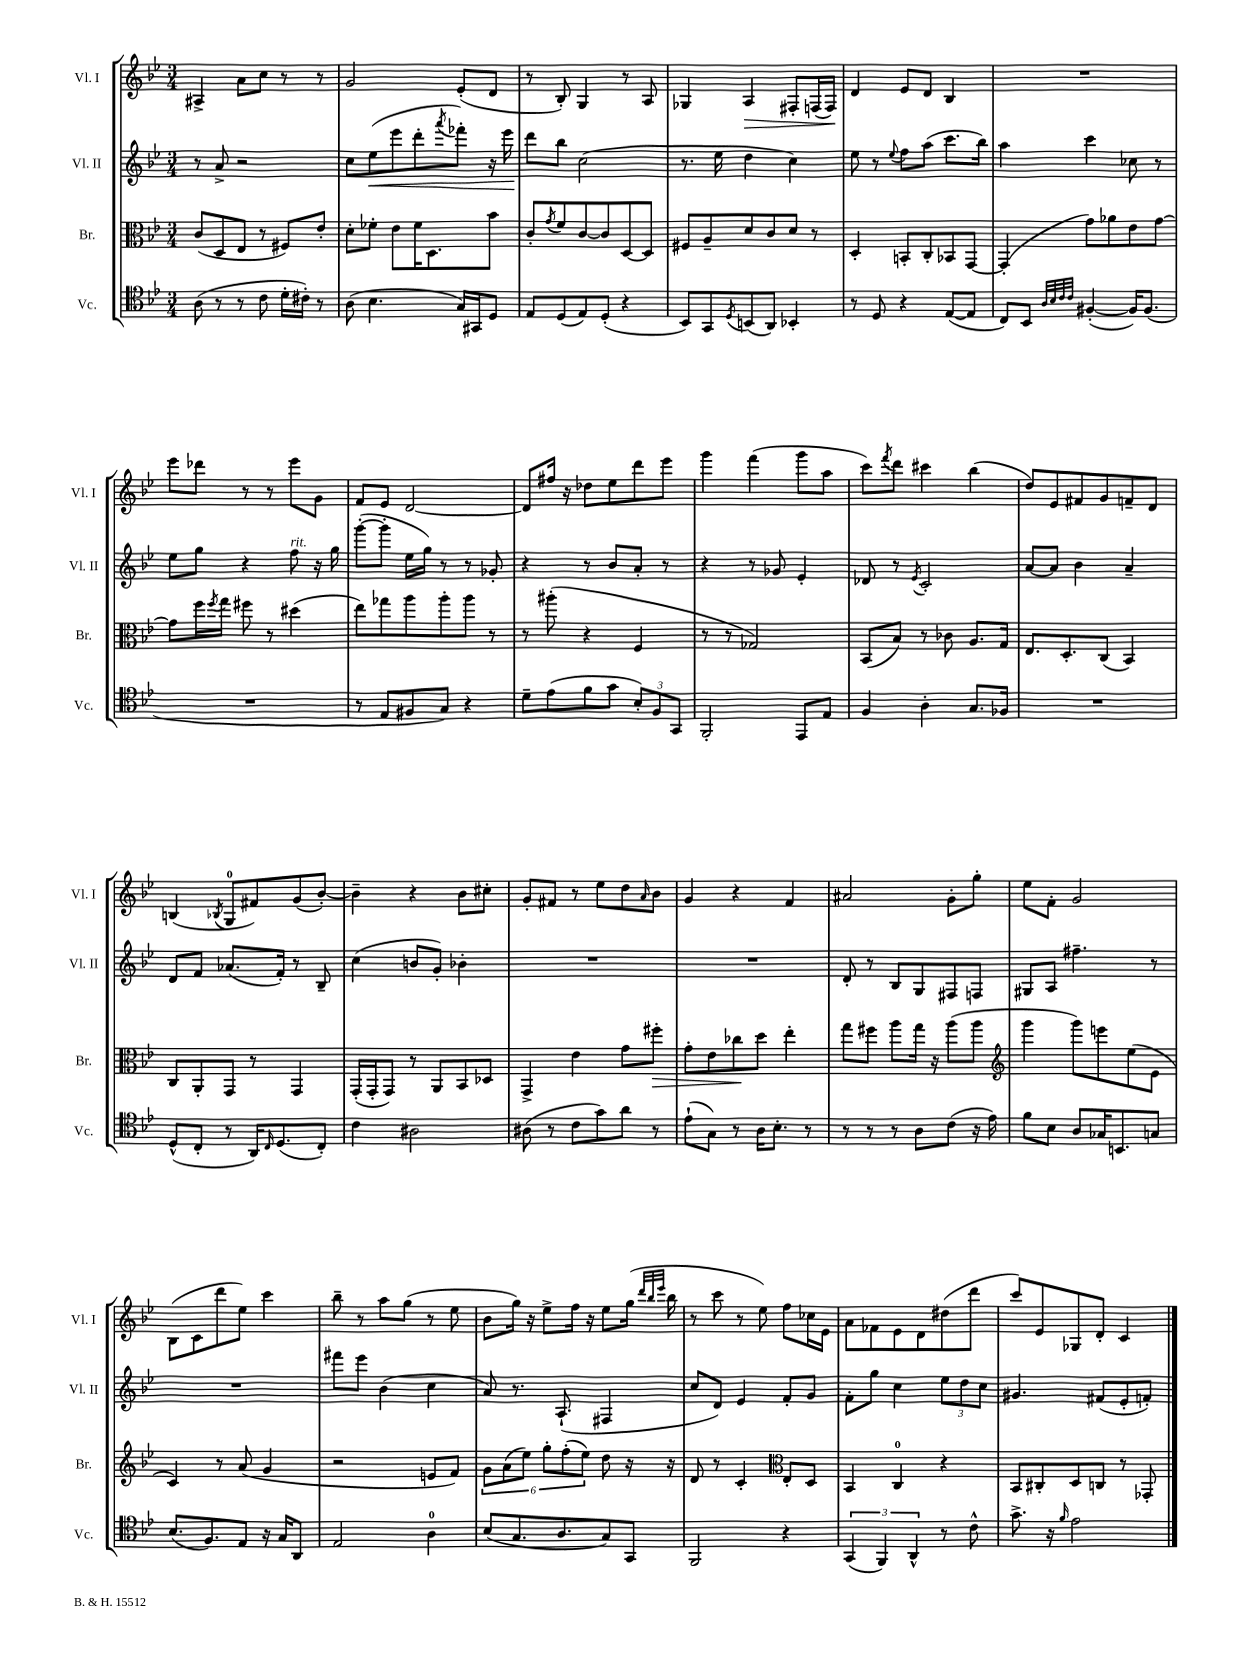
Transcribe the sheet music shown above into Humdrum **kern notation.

**kern	**kern	**kern	**kern
*staff4	*staff3	*staff2	*staff1
*clefC4	*clefC3	*clefG2	*clefG2
*k[b-e-]	*k[b-e-]	*k[b-e-]	*k[b-e-]
*M3/4	*M3/4	*M3/4	*M3/4
(8A	(8c	8r	4A#^
8r	8D	8a^	.
8r	8E-	2r	8a
8c	8r	.	8cc
16d'	8F#)	.	8r
16c#')	.	.	.
8r	8e-'	.	8r
=	=	=	=
(8A	8d'	8cc	2g
4.B-	8f-'	(8ee-	.
.	8e-	8eee-	.
.	16f-	8ddd'	.
.	8.D	.	.
.	.	8qaaa	.
16G)	.	8fff-')	(8e-'
16GG#	.	.	.
8D	8b-	16r	8d
.	.	16eee-	.
=	=	=	=
8E-	8c'	8ddd	8r
.	8qg	.	.
(8D	8f	8bb-	8B-')
8E-)	[8c	(2cc	4G
(8D'	8c]	.	.
4r	[8D	.	8r
.	8D]	.	8A
=	=	=	=
8BB-)	8F#	8.r	4G-
8GG	8A~	.	.
.	.	16ee-	.
8qD	.	.	.
(8BB	8d	4dd	4A
8AA)	8c	.	.
4BB-'	8d	4cc)	8F#'
.	8r	.	(16F
.	.	.	16F)
=	=	=	=
8r	4D'	8ee-	4d
8D	.	8r	.
.	.	8qqee-	.
4r	8BB'	8ff	8e-
.	8C'	(8aa	8d
([8E-	8BB-	8.ccc	4B-
8E-]	[8GG	.	.
.	.	16bb-)	.
=	=	=	=
8C)	(4GG']	4aa	2.r
8BB-	.	.	.
32qqA	.	.	.
32qqB-	.	.	.
32qqc	.	.	.
32qqc	.	.	.
([4F#'	8g)	4ccc	.
.	8a-	.	.
16F#])	8e-	8cc-	.
(8.F#	.	.	.
.	[8g	8r	.
=	=	=	=
2.r	8g]	8ee-	8eee-
.	16ff	8gg	8ddd-
.	8qff	.	.
.	16gg	.	.
.	8ff#	4r	8r
.	8r	.	8r
.	(4dd#	8ff	8eee-
.	.	16r	8g
.	.	16gg	.
=	=	=	=
8r	8ee-)	([8ggg'	8f
8E-	8gg-	8ggg']	8e-
8F#	8aa	16ee-	[2d
.	.	16gg)	.
8G)	8aa'	8r	.
4r	8aa	8r	.
.	8r	8g-'	.
=	=	=	=
8d~	8r	4r	8d]
(8e-	(8aa#'	.	16ff#
.	.	.	16r
8f	4r	8r	8dd-
8g	.	8b-	8ee-
12B-')	4F	8a'	8ddd
12F	.	.	.
.	.	8r	8eee-
12GG	.	.	.
=	=	=	=
2FF'	8r	4r	4ggg
.	8r	.	.
.	2G-)	8r	(4fff
.	.	8g-	.
8EE-	.	4e-'	8ggg
8E-	.	.	8aa
=	=	=	=
4F	(8BB-	8d-	8ccc)
.	.	.	8qfff
.	8B-)	8r	8ddd
.	.	8qe-	.
4A'	8r	2c'	4ccc#
.	8c-	.	.
8.G	8.A	.	(4bb-
16F-	16G	.	.
=	=	=	=
2.r	8.E-	[8a	8dd)
.	.	8a]	8e-
.	8.D'	.	.
.	.	4b-	8f#
.	(8C	.	8g
.	4BB-)	4a~	8f~
.	.	.	8d
=	=	=	=
(8D^^	8C	8d	(4B
8C'	8AA'	8f	.
.	.	.	8qB-
8r	8GG	(8.a-	8G
16AA)	8r	.	8f#)
16qqC	.	.	.
(8.D	.	16f')	.
.	4GG	8r	(8g
8C')	.	8B-~	[8b-')
=	=	=	=
4c	(16GG'	(4cc	4b-~]
.	16GG'	.	.
.	8GG)	.	.
2A#	8r	8b	4r
.	8AA	8g')	.
.	8BB-	4b-'	8b-
.	8D-	.	8cc#'
=	=	=	=
(8A#	4GG^	2.r	8g'
8r	.	.	8f#
8c	4e-	.	8r
8g)	.	.	8ee-
8a	8g	.	8dd
.	.	.	16qqa
8r	8ff#'	.	8b-
=	=	=	=
(8e-`	8g'	2.r	4g
8G)	8e-	.	.
8r	8cc-	.	4r
16A	8dd	.	.
8.B-'	.	.	.
.	4ee-'	.	4f
8r	.	.	.
=	=	=	=
8r	8gg	8d'	2a#
8r	8ff#	8r	.
8r	8aa	8B-	.
8A	16gg	8G	.
.	16r	.	.
(8c	(8aa	8F#	8g'
16r	8aa	8F	8gg'
16e-)	.	.	.
=	=	=	=
*	*clefG2	*	*
8f	4ggg	8G#	8ee-
8B-	.	8A	8f'
8A	8ggg)	4.ff#~	2g
16G-	8eee	.	.
8.BB	.	.	.
.	(8ee-	.	.
8G	8e-	8r	.
=	=	=	=
(8.B-	4c)	2.r	(8B-
.	.	.	8c
8.F)	.	.	.
.	8r	.	8ddd
8E-	(8a	.	8ee-)
16r	4g	.	4ccc
16G	.	.	.
8AA	.	.	.
=	=	=	=
2E-	2r	8fff#	8bb-~
.	.	8eee-	8r
.	.	(4b-	8aa
.	.	.	(8gg
4A	8e	4cc	8r
.	8f)	.	8ee-
=	=	=	=
(8B-	12g	8a)	8b-
.	(12a	.	.
8.G	.	8.r	16gg)
.	12ee-)	.	.
.	.	.	16r
.	12gg'	.	8ee-^
8.A	.	(8.A`	.
.	(12ff'	.	.
.	.	.	16ff
.	12ee-)	.	.
.	.	.	16r
8G)	8dd	4F#	8ee-
8GG	16r	.	(16gg
.	.	.	32qqddd
.	.	.	32qqbb-
.	.	.	32qqeee-
.	16r	.	16bb-
=	=	=	=
2FF	8d	8cc	8r
.	8r	8d)	8ccc
.	4c'	4e-	8r
.	.	.	8ee-)
*	*clefC3	*	*
4r	8E-'	8f'	8ff
.	8D	8g	16cc-
.	.	.	16e-
=	=	=	=
(6GG	4BB-	8f'	8a
.	.	8gg	8f-
6FF)	.	.	.
.	4C	4cc	8e-
6AA^^	.	.	.
.	.	.	8d
8r	4r	12ee-	(8dd#
.	.	12dd	.
8c^^	.	.	8ddd
.	.	12cc	.
=	=	=	=
8.g^	8BB-	4.g#	8ccc)
.	8C#'	.	8e-
16r	.	.	.
16qqf	.	.	.
2e-	8D	.	8G-
.	8C	(8f#	8d'
.	8r	8e-'	4c
.	8GG-'	8f')	.
==	==	==	==
*-	*-	*-	*-
